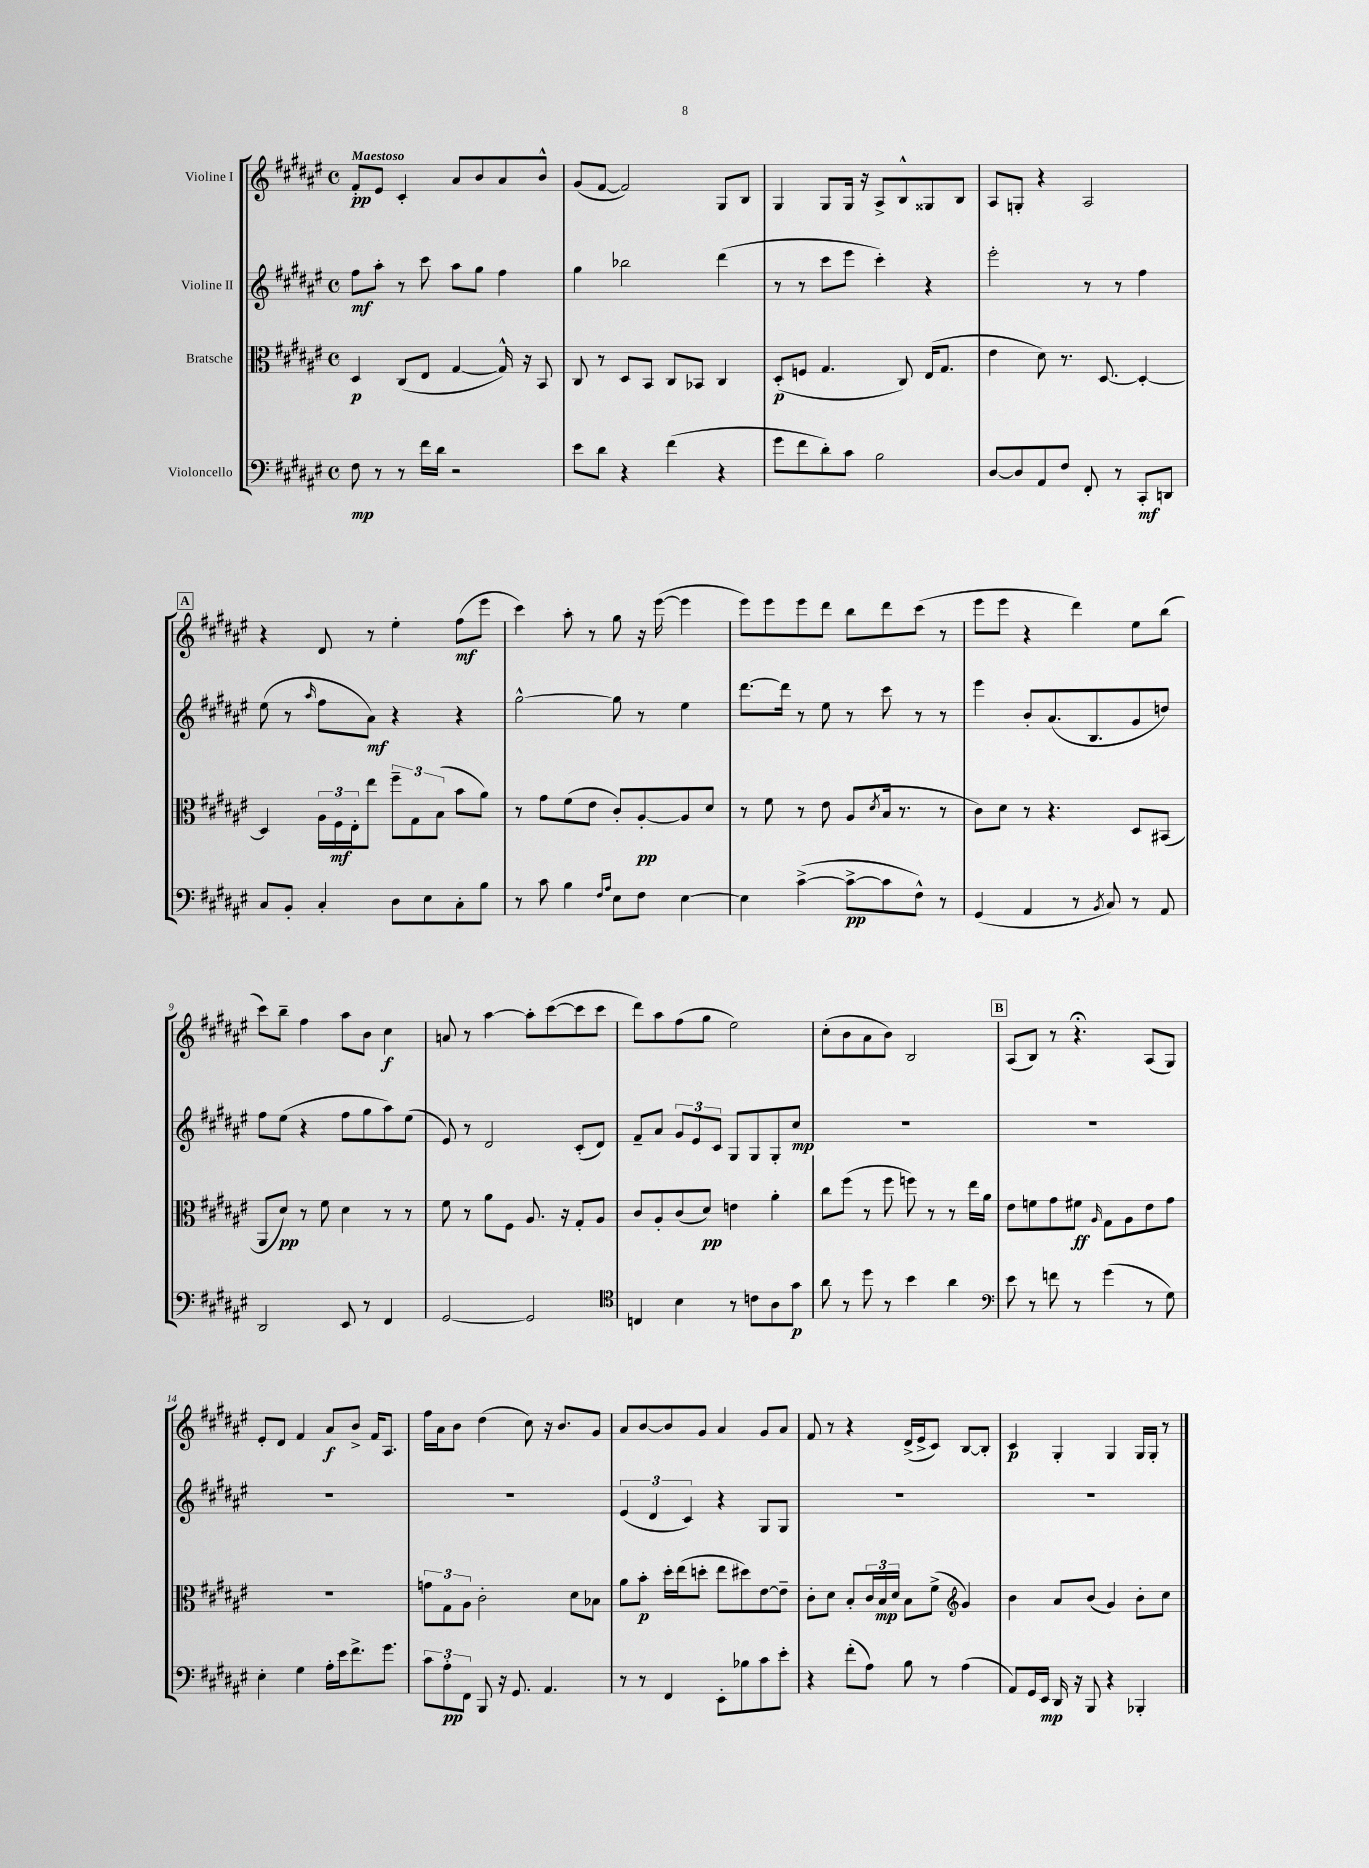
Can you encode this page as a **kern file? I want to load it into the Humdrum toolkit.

**kern	**kern	**kern	**kern
*staff4	*staff3	*staff2	*staff1
*clefF4	*clefC3	*clefG2	*clefG2
*k[f#c#g#d#a#e#]	*k[f#c#g#d#a#e#]	*k[f#c#g#d#a#e#]	*k[f#c#g#d#a#e#]
*M4/4	*M4/4	*M4/4	*M4/4
*met(c)	*met(c)	*met(c)	*met(c)
8F#	4D#	8ff#	8f#'
8r	.	8aa#'	8e#
8r	(8C#	8r	4c#'
16f#	8E#	8ccc#	.
16d#	.	.	.
2r	[4G#	8aa#	8a#
.	.	8gg#	8b
.	16G#^^])	4ff#	8a#
.	16r	.	.
.	8BB	.	8b^^
=	=	=	=
8e#	8C#	4gg#	(8g#
8d#	8r	.	[8f#
4r	8D#	2bb-	2f#])
.	8BB	.	.
(4f#	8C#	.	.
.	8BB-	.	.
4r	4C#	(4ddd#	8G#
.	.	.	8B
=	=	=	=
8g#	(8D#'	8r	4G#
8f#	8F	8r	.
8d#')	4.G#	8ccc#	8G#
8c#	.	8eee#	16G#
.	.	.	16r
2B	.	4ccc#')	8A#^
.	8C#)	.	8B^^
.	(16E#	4r	8G##
.	8.G#	.	.
.	.	.	8B
=	=	=	=
[8D#	4e#	2eee#'	8A#
8D#]	.	.	8G'
8AA#	8d#)	.	4r
8F#	8.r	.	.
8FF#'	.	8r	2A#
.	[8.D#	.	.
8r	.	8r	.
8CC#'	4D#'_	4ff#	.
8DD	.	.	.
=	=	=	=
8C#	4D#]	(8ee#	4r
8BB'	.	8r	.
.	.	16qqaa#	.
4C#'	24A#	8ff#	8d#
.	24F#	.	.
.	24E#'	.	.
.	8ee#	8a#)	8r
8D#	12ff#~	4r	4ee#'
.	12G#	.	.
8E#	.	.	.
.	(12B	.	.
8C#'	8b	4r	(8ff#
8B	8a#)	.	8eee#
=	=	=	=
8r	8r	[2gg#^^	4ccc#)
8c#	8g#	.	.
4B	(8f#	.	8aa#'
.	8e#	.	8r
16qqF#	.	.	.
16qqA#	.	.	.
8E#	8c#')	8gg#]	8gg#
8F#	[8A#'	8r	16r
.	.	.	([16eee#
[4E#	8A#]	4ee#	4eee#]
.	8d#	.	.
=	=	=	=
4E#]	8r	[8.ddd#	8eee#)
.	8f#	.	8eee#
.	.	16ddd#]	.
([4c#^	8r	8r	8eee#
.	8e#	8ee#	8ddd#
8c#^_	(8A#	8r	8bb
.	8qd#	.	.
8c#]	16B	8ccc#	8ddd#
.	8.r	.	.
8F#^^)	.	8r	(8ccc#
8r	8r	8r	8r
=	=	=	=
(4GG#	8c#)	4eee#	8eee#
.	8d#	.	8eee#
4AA#	8r	8b'	4r
.	4.r	(8.a#	.
8r	.	.	4ddd#)
.	.	8.B	.
8qBB	.	.	.
8C#)	.	.	.
8r	8D#	8g#	8ee#
8AA#	(8BB#	8dd)	(8bb
=	=	=	=
2DD#	8AA#	8ff#	8ccc#)
.	8d#)	(8ee#	8bb~
.	8r	4r	4ff#
.	8f#	.	.
8EE#	4d#	8ff#	8aa#
8r	.	8gg#	8b
4FF#	8r	8aa#)	4cc#
.	8r	(8ee#	.
=	=	=	=
[2GG#	8f#	8e#)	8a
.	8r	8r	8r
.	8a#	2d#	[4aa#
.	8F#	.	.
2GG#]	8.A#	.	8aa#']
.	.	.	([8ccc#
.	16r	.	.
.	8G#'	(8c#'	8ccc#]
.	8A#	8d#)	8ccc#
=	=	=	=
*clefC4	*	*	*
4C	8c#	8f#~	8ddd#)
.	8A#'	8a#	8aa#
4B	(8c#	12g#	(8ff#
.	.	12e#	.
.	8d#)	.	8gg#
.	.	12c#	.
8r	4e	8G#	2ee#)
8c	.	8G#	.
8A#	4a#'	8G#'	.
8g#	.	8cc#	.
=	=	=	=
8a#	8cc#	1r	(8cc#'
8r	(8ff#	.	8b
8dd#	8r	.	8a#
8r	8ff#	.	8b)
4b	8ff)	.	2B
.	8r	.	.
4a#	8r	.	.
.	16ee#	.	.
.	16a#	.	.
=	=	=	=
*clefF4	*	*	*
8e#	8e#	1r	(8A#
8r	8f	.	8B)
8f	8g#	.	8r
8r	8f#	.	4.r;
.	16qqA#	.	.
(4g#	8G#	.	.
.	8A#	.	.
8r	8e#	.	(8A#
8G#)	8g#	.	8G#)
=	=	=	=
4E#'	1r	1r	8e#'
.	.	.	8d#
4G#	.	.	4f#
16A#'	.	.	8a#
16e#	.	.	.
8.f#^	.	.	8b^
.	.	.	16f#
8.g#	.	.	8.A#
=	=	=	=
12c#	12g	1r	16ff#
.	.	.	16a#
12A#'	12G#	.	.
.	.	.	8b
12FF#	12A#	.	.
8BBB	2c#'	.	(4dd#
16r	.	.	.
8.GG#	.	.	.
.	.	.	8cc#)
4.AA#	.	.	16r
.	.	.	8.b
.	8d#	.	.
.	8B-	.	8g#
=	=	=	=
8r	8a#	(6e#	8a#
8r	8b'	.	[8b
.	.	6d#	.
4FF#	16dd#'	.	8b]
.	(16ee#	.	.
.	.	6c#)	.
.	8dd'	.	8g#
8EE#'	8ee#	4r	4a#
8B-	8dd#)	.	.
8c#	[8e#	8G#	8g#
8e#'	8e#~]	8G#	8a#
=	=	=	=
4r	8c#'	1r	8f#
.	8d#	.	8r
(8f#'	8B'	.	4r
8A#)	24c#	.	.
.	24B	.	.
.	24d#	.	.
8B	8B	.	(16d#^
.	.	.	16e#^
8r	(8f#^	.	8c#)
*	*clefG2	*	*
(4A#	4g#)	.	[8B
.	.	.	8B']
=	=	=	=
8AA#)	4b	1r	4c#
16GG#	.	.	.
16EE#	.	.	.
16DD#	8a#	.	4G#'
16r	.	.	.
8BBB	(8b	.	.
4r	4g#)	.	4G#
4BBB-'	8b'	.	16G#
.	.	.	16G#'
.	8cc#	.	8r
==	==	==	==
*-	*-	*-	*-
